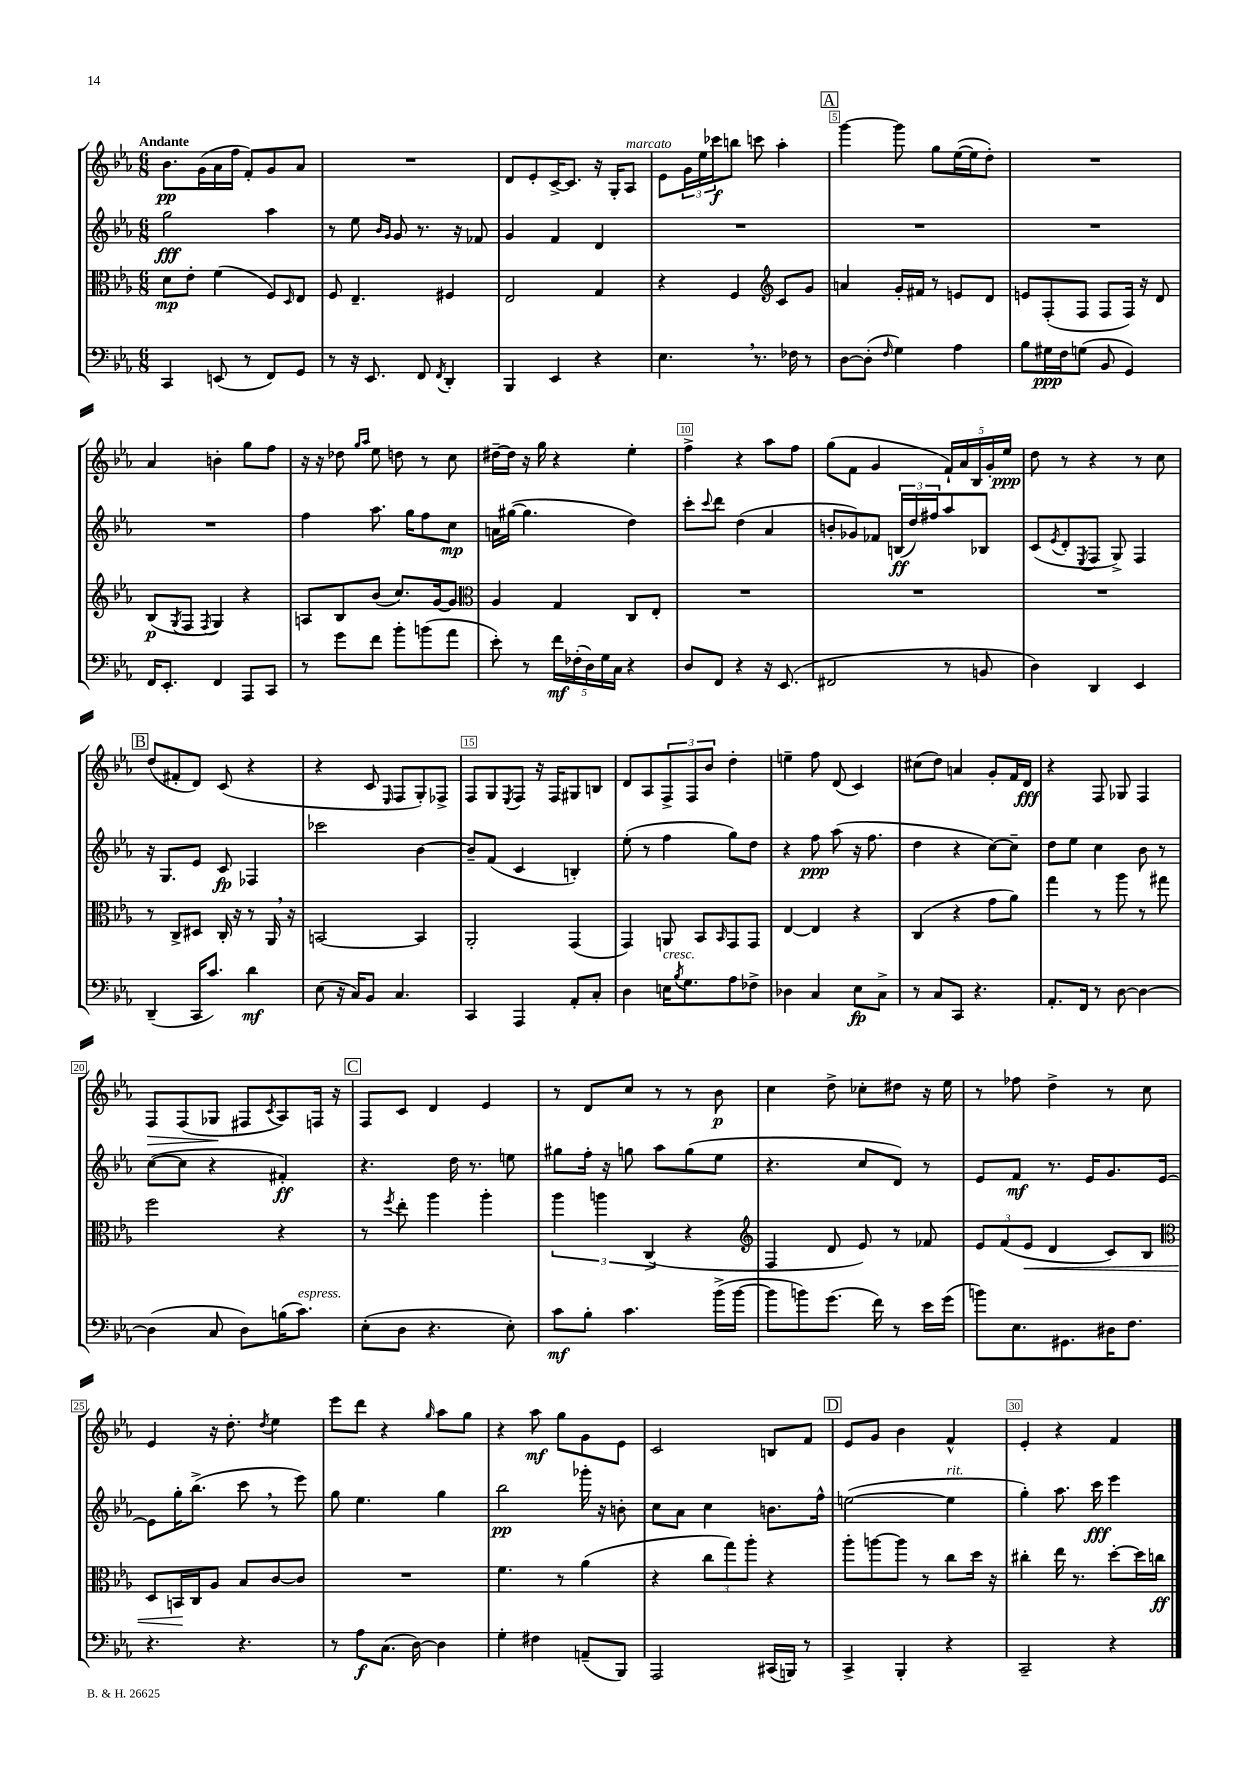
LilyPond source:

<<
\new StaffGroup <<
\new Staff = "s0" {
    \clef treble \key ees \major \numericTimeSignature \time 6/8 \tempo "Andante"
    bes'8.\pp g'16( aes'16 f''16 f'8-.) g'8 aes'8 |
    R2. |
    d'8 ees'8-. c'16~-> c'8. r16 g16-. aes8^\markup { \italic "marcato" } |
    ees'8 \tuplet 3/2 { g'16 ees''16 ces'''16\f } b''8 c'''8 aes''4-. |
    \mark \markup { \box "A" } g'''4~ g'''8 g''8 ees''16~( ees''16 d''8-.) |
    R2. |
    aes'4 b'4-. g''8 f''8 |
    r16 r16 des''8 \grace { g''16 aes''16 } ees''8 d''8 r8 c''8 |
    dis''16~-- dis''16 r16 g''16 r4 ees''4-. |
    f''4-> r4 aes''8 f''8 |
    g''8( f'8 g'4 \tuplet 5/4 { f'16-!) aes'16 bes16 g'16-. ees''16\ppp } |
    d''8 r8 r4 r8 c''8 |
    \mark \markup { \box "B" } d''8( fis'8-. d'8) c'8( r4 |
    r4 c'8 \grace { ees16 } f8 g8-.) fes8-> |
    f8 g8 \acciaccatura { ees8 } f8 r16 f16 gis8 b8 |
    d'8 aes8 \tuplet 3/2 { f8-> f8 bes'8 } d''4-. |
    e''4-- f''8 d'8( c'4) |
    cis''8( d''8) a'4 g'8-. f'16 d'16\fff |
    r4 f8 ges8 f4 |
    f8\> f8( ges8\! fis8 \acciaccatura { c'8 } aes8) f16 r16 |
    \mark \markup { \box "C" } f8 c'8 d'4 ees'4 |
    r8 d'8 c''8 r8 r8 bes'8\p |
    c''4 d''8-> ces''8-. dis''8 r16 ees''16 |
    r8 fes''8 d''4-> r8 c''8 |
    ees'4 r16 d''8.-. \acciaccatura { d''8 } ees''4 |
    ees'''8 d'''8 r4 \grace { g''16 } aes''8 g''8 |
    r4 aes''8\mf g''8 g'8 ees'8 |
    c'2 b8 f'8 |
    \mark \markup { \box "D" } ees'8 g'8 bes'4 f'4-^ |
    ees'4-. r4 f'4 \bar "|." |
}
\new Staff = "s1" {
    \clef treble \key ees \major \numericTimeSignature \time 6/8
    g''2\fff aes''4 |
    r8 ees''8 \grace { bes'16 g'16 } g'8 r8. r16 fes'8 |
    g'4 f'4 d'4 |
    R2. |
    \mark \markup { \box "A" } R2. |
    R2. |
    R2. |
    f''4 aes''8. g''16 f''8 c''8\mp |
    a'16 gis''16~( gis''4. d''4) |
    c'''8-. \appoggiatura { c'''8 } d'''8 d''4( aes'4 |
    b'8-. ges'8) fes'8 \tuplet 3/2 { b16\ff( d''16) fis''16 } aes''8 bes8 |
    c'8( \acciaccatura { ees'8 } d'8-. \acciaccatura { ees8 } f8 g8->) f4 |
    \mark \markup { \box "B" } r16 g8. ees'8 c'8\fp fes4 |
    ces'''2 bes'4~ |
    bes'8-- f'8( c'4 b4-.) |
    ees''8-.( r8 f''4 g''8) d''8 |
    r4 f''8\ppp aes''8( r16 f''8. |
    d''4 r4 c''8~) c''8-- |
    d''8 ees''8 c''4 bes'8 r8 |
    c''8~( c''8 r4 fis'4-.\ff) |
    \mark \markup { \box "C" } r4. d''16 r8. e''8 |
    gis''8 f''16-. r16 g''8 aes''8 g''8( ees''8 |
    r4. c''8 d'8) r8 |
    ees'8 f'8\mf r8. ees'16 g'8. ees'16~ |
    ees'8 g''16-. bes''8.->( c'''8 \breathe r8 ees'''8) |
    g''8 ees''4. g''4 |
    bes''2\pp ges'''16-. r16 b'8-. |
    c''8 aes'8 c''4 b'8. f''16-^ |
    \mark \markup { \box "D" } e''2~( e''4^\markup { \italic "rit." } |
    g''4-.) aes''8. c'''16\fff ees'''4 \bar "|." |
}
\new Staff = "s2" {
    \clef alto \key ees \major \numericTimeSignature \time 6/8
    d'8\mp ees'8-. f'4( f8) \grace { d16 } ees8 |
    f8 ees4.-- fis4 |
    ees2 g4 |
    r4 f4 \clef treble c'8 g'8 |
    \mark \markup { \box "A" } a'4 g'16-. fis'16 r8 e'8 d'8 |
    e'8 f8-.( f8 f8 f16) r16 d'8 |
    bes8\p( \acciaccatura { g8 } f8 \acciaccatura { f8 } g4) r4 |
    a8 bes8 bes'8( c''8.) g'16~ g'8 |
    \clef alto aes4 g4 c8 ees8-. |
    R2. |
    R2. |
    R2. |
    \mark \markup { \box "B" } r8 c8-> dis8 c16-. r16 r8 aes,16 \breathe r16 |
    b,2~ b,4 |
    aes,2-. g,4( |
    g,4) a,8 bes,8 \grace { bes,16 } g,8 g,8 |
    ees4~ ees4 r4 |
    c4( r4 g'8 aes'8) |
    g''4 r8 aes''8 r8 gis''8 |
    f''2 r4 |
    \mark \markup { \box "C" } r8 \acciaccatura { f''8 } ees''8-. aes''4 aes''4-. |
    \tuplet 3/2 { aes''4 a''4 c4->( } r4 |
    \clef treble f4 d'8 ees'8) r8 fes'8 |
    \tuplet 3/2 { ees'8 f'8( ees'8\< } d'4 c'8) bes8 |
    \clef alto d8 b,16\! c16 aes8 bes8 c'8~ c'8 |
    R2. |
    f'4. r8 aes'4( |
    r4 \tuplet 3/2 { c''8 g''8) aes''8-. } r4 |
    \mark \markup { \box "D" } aes''8-. a''8~ a''8 r8 c''8 d''16 r16 |
    cis''4-. ees''16 r8. d''8~-. d''16 c''16\ff \bar "|." |
}
\new Staff = "s3" {
    \clef bass \key ees \major \numericTimeSignature \time 6/8
    c,4 e,8( r8 f,8) g,8 |
    r8 r16 ees,8. f,8 \acciaccatura { f,8 } d,4-. |
    bes,,4 ees,4 r4 |
    ees4. \breathe r8. fes16 r8 |
    \mark \markup { \box "A" } d8~ d8-.( \grace { f16 } g4) aes4 |
    bes8 gis16\ppp f16 g8( bes,8 g,4) |
    f,16 ees,8.-. f,4 aes,,8 c,8 |
    r8 g'8 f'8 bes'8-. b'8( aes'8 |
    ees'8-.) r8 \tuplet 5/4 { f'16\mf fes16-.( d16) g16 c16 } r4 |
    d8 f,8 r4 r16 ees,8.( |
    fis,2 r8 b,8 |
    d4) d,4 ees,4 |
    \mark \markup { \box "B" } d,4--( c,16 c'8.) d'4\mf |
    ees8( r16 c16) bes,8 c4. |
    c,4 aes,,4 aes,8-. c8-. |
    d4 e16^\markup { \italic "cresc." } \acciaccatura { bes8 } g8. aes8 fes8-> |
    des4 c4 ees8\fp c8-> |
    r8 c8 c,8 r4. |
    aes,8.-. f,16 r8 d8~ d4~ |
    d4( c8 d8) b16( c'8.^\markup { \italic "espress." }) |
    \mark \markup { \box "C" } ees8-.( d8 r4. ees8-.) |
    c'8\mf bes8-. c'4. bes'16->( bes'16~ |
    bes'8 b'8) g'8.( f'16) r8 ees'16 g'16( |
    b'8) ees8. gis,8. dis16 f8. |
    r4. r4. |
    r8 aes8\f c8.( d16~) d4 |
    g4-. fis4 a,8--( bes,,8) |
    aes,,2 cis,16( b,,16) r8 |
    \mark \markup { \box "D" } c,4-> bes,,4-. r4 |
    c,2-- r4 \bar "|." |
}
>>
>>
\layout { \context { \Score \override BarNumber.break-visibility = ##(#f #t #t) barNumberVisibility = #(every-nth-bar-number-visible 5) \override BarNumber.stencil = #(make-stencil-boxer 0.1 0.3 ly:text-interface::print) } }
